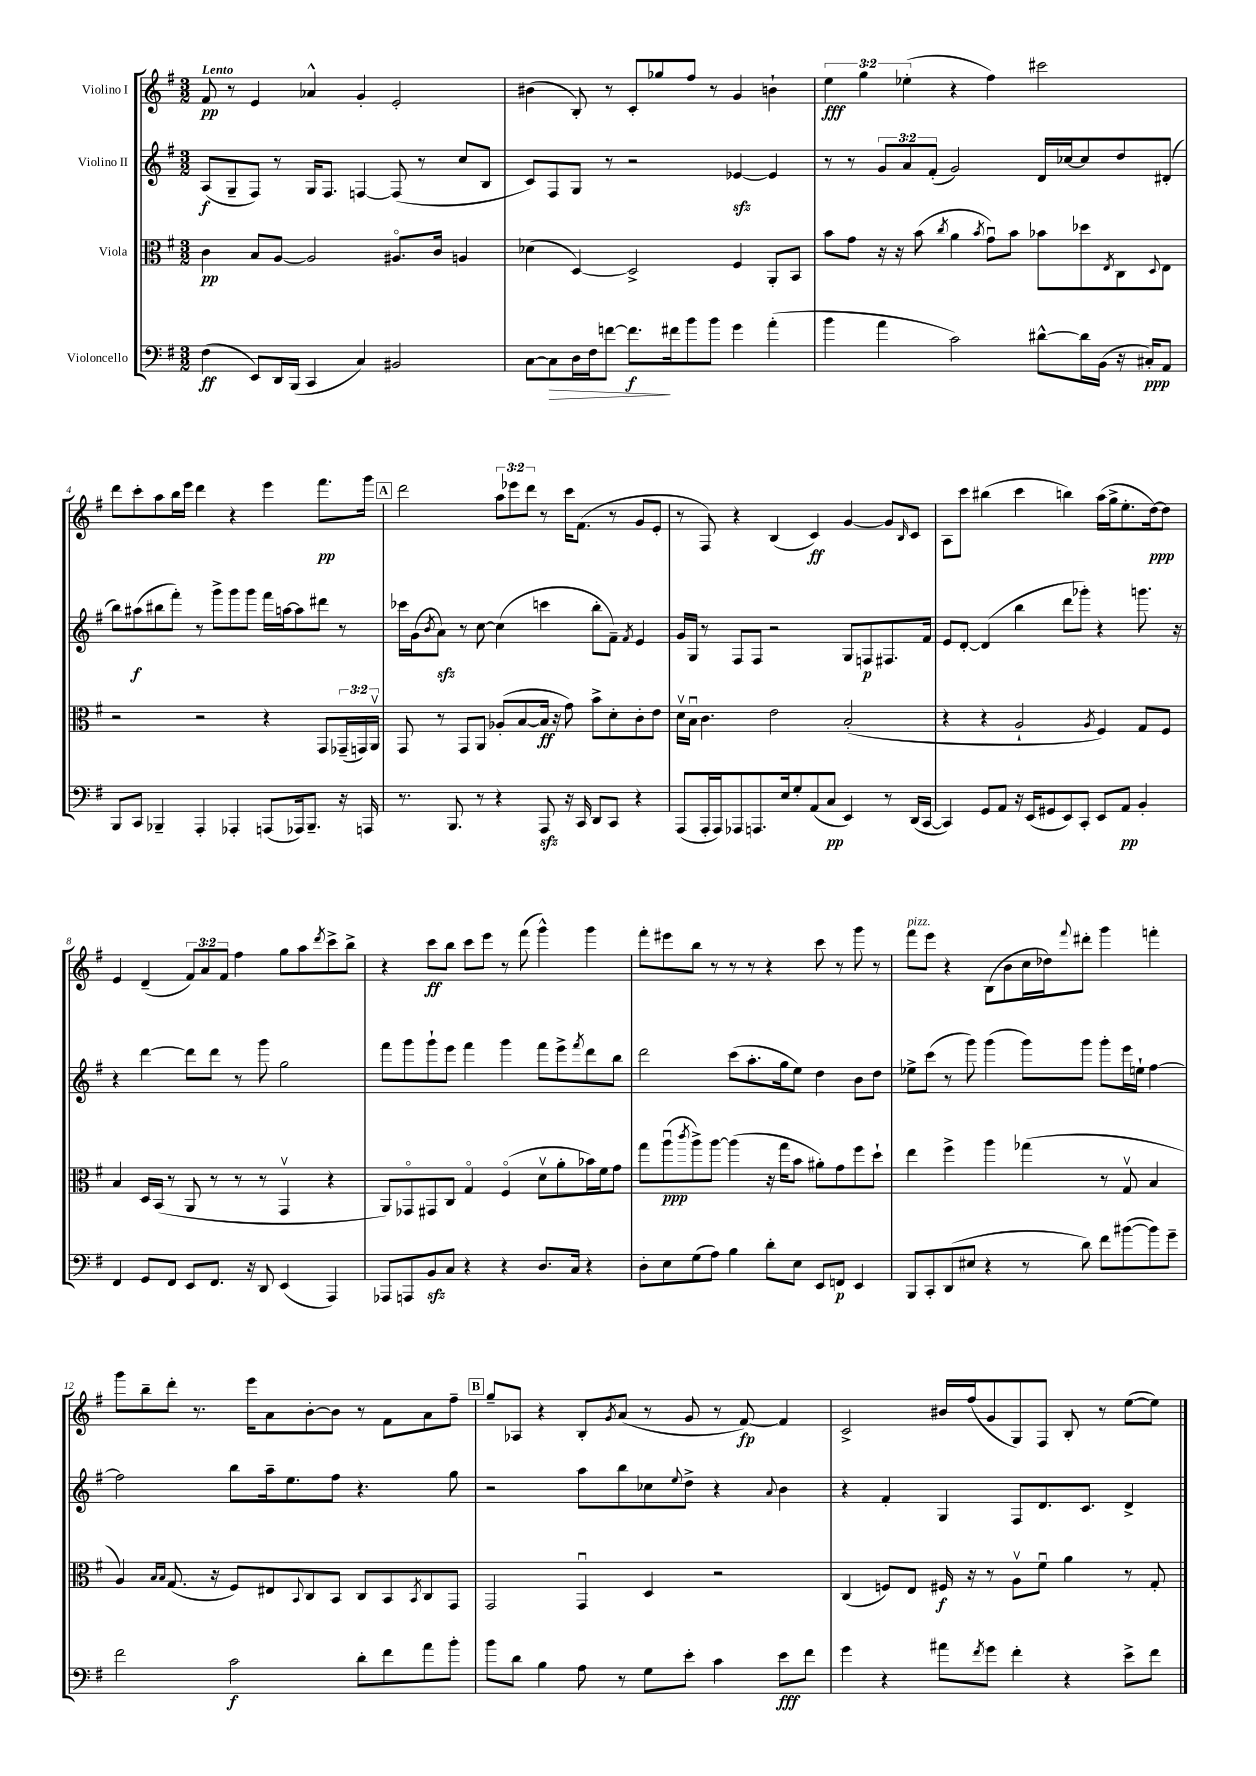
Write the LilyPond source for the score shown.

<<
\new StaffGroup <<
\new Staff = "s0" \with { instrumentName = "Violino I" } {
    \clef treble \key g \major \numericTimeSignature \time 3/2 \override Staff.TupletNumber.text = #tuplet-number::calc-fraction-text \tempo "Lento"
    fis'8\pp r8 e'4 aes'4-^ g'4-. e'2-. |
    bis'4( b8-.) r8 c'8-. ges''8 fis''8 r8 g'4 b'4-! |
    \tuplet 3/2 { e''4\fff g''4 ees''4-.( } r4 fis''4) cis'''2 |
    d'''8 c'''8-. a''8 b''16 e'''16 d'''4 r4 e'''4 fis'''8.\pp g'''16 |
    \mark \markup { \box "A" } d'''2 \tuplet 3/2 { a''8 ees'''8 d'''8 } r8 c'''16 fis'8.( r8 g'8 e'8-. |
    r8 fis8) r4 b4( c'4\ff) g'4~ g'8 \grace { b16 } c'8 |
    a8 c'''8 bis''4( c'''4 b''4) a''16( g''16-> e''8.-. d''16~\ppp) d''8 |
    e'4 d'4--( \tuplet 3/2 { fis'8) a'8 fis'8 } fis''4 g''8 a''8 \acciaccatura { d'''8 } c'''8-> b''8-> |
    r4 c'''8\ff b''8 c'''8 e'''8 r8 fis'''8( g'''4-^) g'''4 |
    fis'''8-. eis'''8 b''8 r8 r8 r8 r4 c'''8 r8 g'''8 r8 |
    fis'''8^\markup { \italic "pizz." } e'''8 r4 b8( b'8 c''16 des''16) \appoggiatura { fis'''8 } dis'''8-. g'''4 f'''4-. |
    g'''8 b''8-- d'''8-. r8. e'''16 a'8 b'8~-. b'8 r8 fis'8 a'8 fis''8-- |
    \mark \markup { \box "B" } g''8-- aes8 r4 b8-. \acciaccatura { g'8 } a'8( r8 g'8 r8 fis'8~\fp) fis'4 |
    c'2-> bis'16 fis''16( g'8 g8) fis8 b8-. r8 e''8~( e''8) \bar "|." |
}
\new Staff = "s1" \with { instrumentName = "Violino II" } {
    \clef treble \key g \major \numericTimeSignature \time 3/2 \override Staff.TupletNumber.text = #tuplet-number::calc-fraction-text
    a8\f( g8-- fis8) r8 g16 fis8. f4~ f8( r8 c''8 b8 |
    c'8) fis8 g8 r8 r2 ees'4~\sfz ees'4 |
    r8 r8 \tuplet 3/2 { g'8 a'8 fis'8-.( } g'2) d'16 ces''16~ ces''8 d''8 dis'8-.( |
    b''8) ais''8\f( bis''8 fis'''8-.) r8 g'''8-> g'''8 g'''8 fis'''16 a''16~ a''8 dis'''8 r8 |
    \mark \markup { \box "A" } ces'''16 g'16( \acciaccatura { b'8 } a'8\sfz) r8 c''8~ c''4( c'''4 b''8-. fis'8--) \acciaccatura { fis'8 } e'4 |
    g'16 g16 r8 fis8 fis8 r2 g8 f8\p fis8. fis'16 |
    e'8 d'8~-. d'4( b''4 d'''8 ges'''8-.) r4 g'''8. r16 |
    r4 d'''4~ d'''8 d'''8 r8 g'''8 g''2 |
    fis'''8 g'''8 g'''8-! e'''8 fis'''4 g'''4 fis'''8 e'''8-> \acciaccatura { fis'''8 } d'''8 b''8 |
    d'''2 c'''8( a''8.-. g''16 e''8) d''4 b'8 d''8 |
    ees''8-> c'''8( r8 g'''8) g'''4( g'''8) g'''8 g'''8-. e'''16 e''16-! fis''4~ |
    fis''2 b''8 a''16-- e''8. fis''8 r4. g''8 |
    \mark \markup { \box "B" } r2 a''8 b''8 ces''8 \appoggiatura { e''8 } d''8-> r4 \appoggiatura { a'8 } b'4 |
    r4 fis'4-. g4 fis8 d'8. c'8. d'4-> \bar "|." |
}
\new Staff = "s2" \with { instrumentName = "Viola" } {
    \clef alto \key g \major \numericTimeSignature \time 3/2 \override Staff.TupletNumber.text = #tuplet-number::calc-fraction-text
    c'4\pp b8 a8~ a2 ais8.\flageolet c'16 a4 |
    des'4( d4~) d2-> fis4 a,8-. b,8 |
    b'8 g'8 r16 r16 b'8( \acciaccatura { c''8 } a'4 \acciaccatura { b'8 } g'8\downbow) b'8 bes'8 des''8 \acciaccatura { e8 } c8 \appoggiatura { d8 } e8 |
    r2 r2 r4 g,8 \tuplet 3/2 { ges,16--( g,16) a,16\upbow } |
    \mark \markup { \box "A" } g,8 r8 g,8 a,8 aes8-.( b8~ b16\ff r16 g'8) b'8-> d'8-. c'8-. e'8 |
    d'16\upbow b16\downbow c'4. e'2 b2-.( |
    r4 r4 a2-! \acciaccatura { a8 } fis4) g8 fis8 |
    b4 d16 b,16( r8 a,8 r8 r8 r8 g,4\upbow r4 |
    a,8) ges,8\flageolet gis,8 c8 g4\flageolet fis4\flageolet( d'8\upbow a'8-. bes'16) fis'16 g'8 |
    g''8 a''8\downbow\ppp( \acciaccatura { c'''8 } a''8->) a''8~ a''4( r16 g''16 b'8 ais'8-.) g'8 fis''8 d''8-! |
    e''4 fis''4-> a''4 ges''4( r8 g8\upbow b4 |
    a4) \grace { b16 b16 } g8.( r16 fis8) eis8 \appoggiatura { b,8 } c8 b,8 c8 b,8 \acciaccatura { b,8 } c8 g,8 |
    \mark \markup { \box "B" } g,2 g,4\downbow d4 r2 |
    c4( f8) e8 fis16\f r16 r8 a8\upbow fis'8\downbow a'4 r8 g8-. \bar "|." |
}
\new Staff = "s3" \with { instrumentName = "Violoncello" } {
    \clef bass \key g \major \numericTimeSignature \time 3/2
    fis4\ff( e,8) d,16 b,,16( c,4 c4) bis,2 |
    c8~ c8\> d16 fis16 f'8~ f'8.\f\! fis'16 b'8 b'8 g'4 a'4-.( |
    b'4 a'4 c'2) dis'8~-^ dis'16 b,16( r16 cis16-.\ppp) a,8 |
    b,,8 c,8 bes,,4-- a,,4-. aes,,4-. a,,8( aes,,16) bes,,8.-- r16 a,,16 |
    \mark \markup { \box "A" } r8. b,,8. r8 r4 a,,8\sfz r16 c,16 d,8 c,8 r4 |
    a,,8( a,,16-. a,,16) aes,,8 a,,8. e16 g8-. a,8( c8\pp e,4) r8 d,16( c,16~ |
    c,4) g,8 a,8 r16 e,16( gis,8 e,8) c,8-. e,8 a,8\pp b,4-. |
    fis,4 g,8 fis,8 e,8 fis,8. r16 d,8 e,4( a,,4) |
    aes,,8 a,,8 b,8\sfz c8 r4 r4 d8. c16 r4 |
    d8-. e8 g8( a8) b4 d'8-. e8 e,8 f,8\p e,4 |
    b,,8 c,8-. d,8( eis8 r4 r8 d'8) fis'8 bis'8~( bis'8) g'8-- |
    fis'2 c'2\f d'8-. fis'8 a'8 b'8-. |
    \mark \markup { \box "B" } b'8 d'8 b4 a8 r8 g8 e'8-. c'4 e'8\fff fis'8 |
    g'4 r4 ais'8 \acciaccatura { fis'8 } g'8 fis'4-. r4 e'8-> fis'8 \bar "|." |
}
>>
>>
